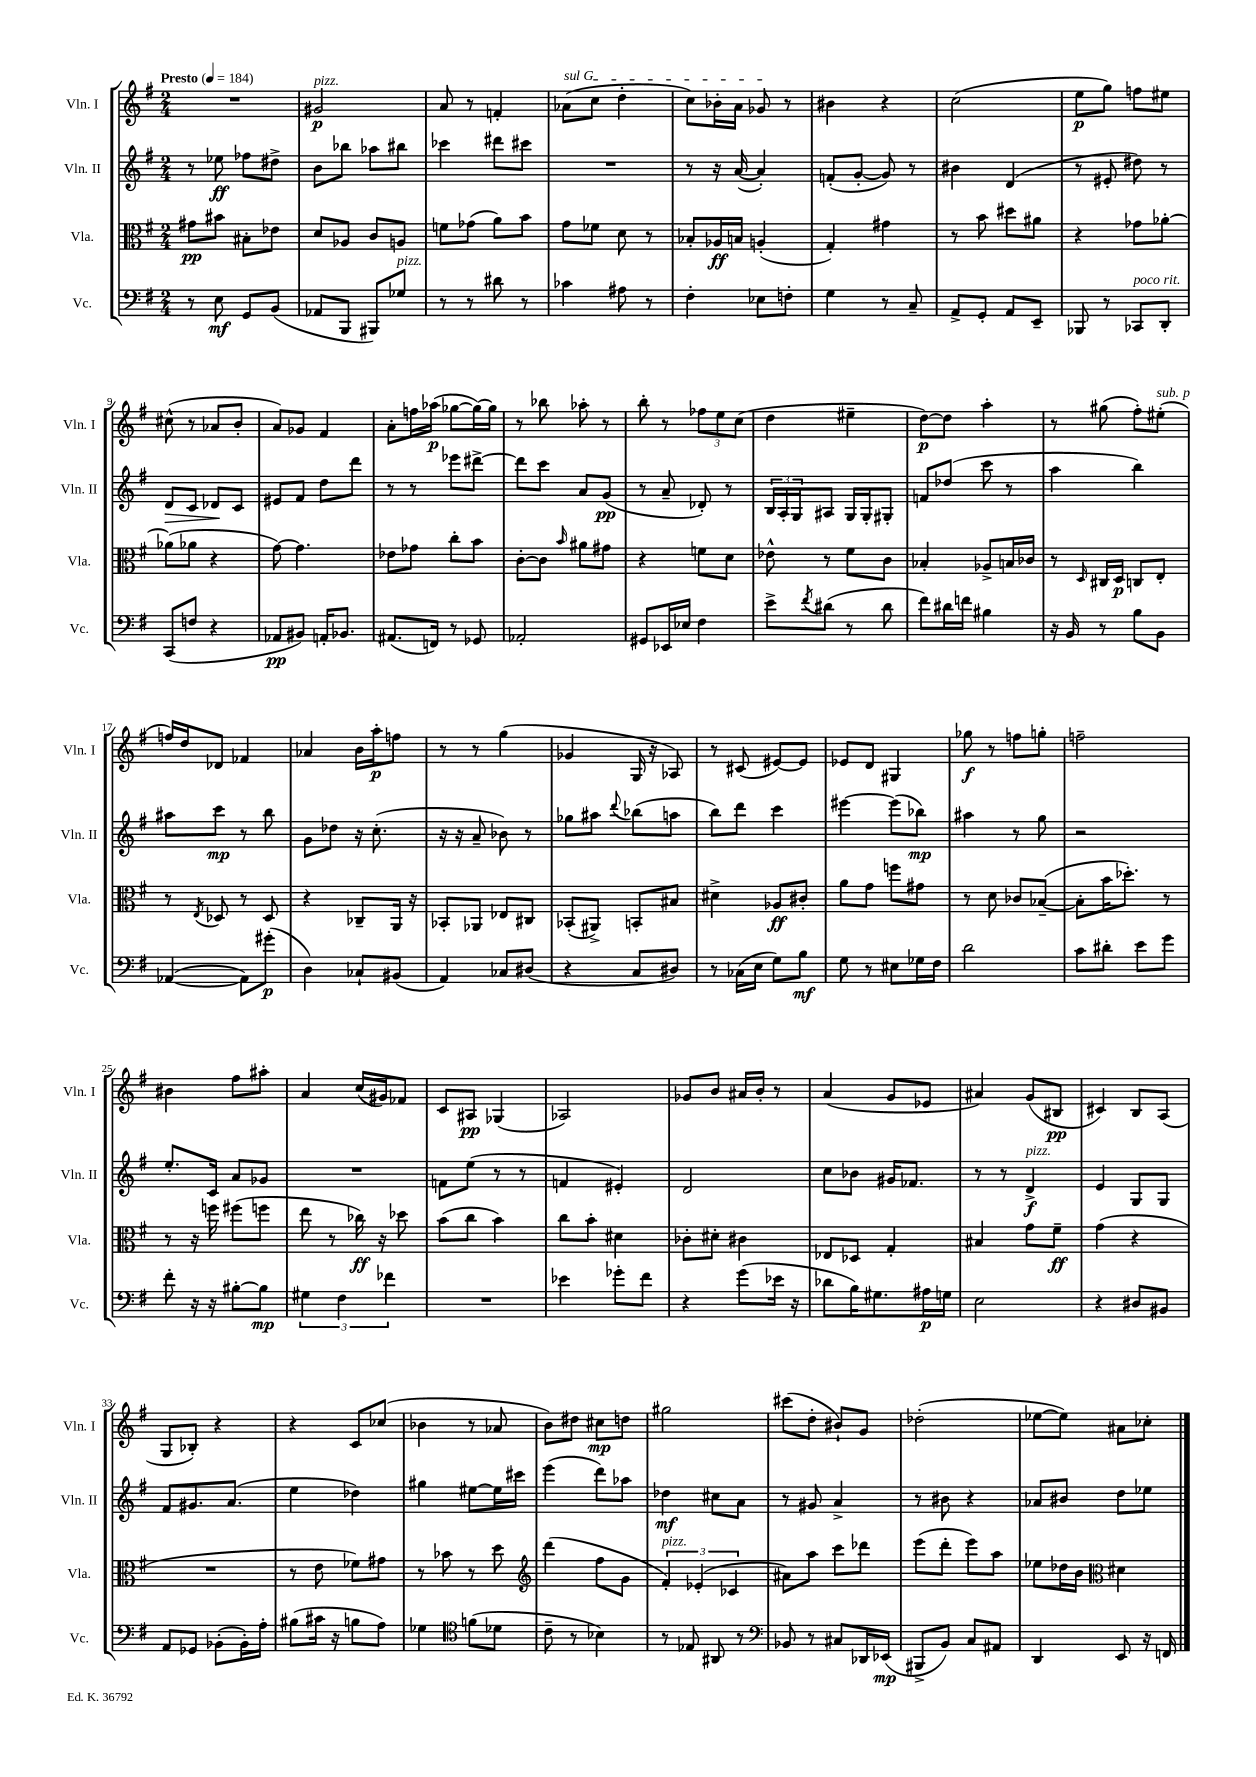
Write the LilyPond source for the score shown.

<<
\new StaffGroup <<
\new Staff = "s0" \with { instrumentName = "Vln. I" shortInstrumentName = "Vln. I" } {
    \clef treble \key g \major \numericTimeSignature \time 2/4 \tempo "Presto" 4 = 184
    R2 |
    gis'2\p^\markup { \italic "pizz." } |
    a'8 r8 f'4-. |
    \once \override TextSpanner.bound-details.left.text = \markup { \italic "sul G" } aes'8\startTextSpan( c''8 d''4-. |
    c''8) bes'16-. a'16 ges'8\stopTextSpan r8 |
    bis'4 r4 |
    c''2( |
    e''8\p g''8) f''8 eis''8 |
    cis''8-^( r8 aes'8 b'8-. |
    a'8) ges'8 fis'4 |
    a'8-. f''16 aes''16\p( ges''8~ ges''16~) ges''16 |
    r8 bes''8 aes''8-. r8 |
    b''8-. r8 \tuplet 3/2 { fes''8 e''8 c''8( } |
    d''4 eis''4-- |
    d''8~\p) d''8 a''4-. |
    r8 gis''8( fis''8-.) eis''8-.^\markup { \italic "sub. p" }( |
    f''16) d''16 des'8 fes'4 |
    aes'4 b'16 a''16-.\p f''8 |
    r8 r8 g''4( |
    ges'4 g16 r16 aes8) |
    r8 cis'8( eis'8~) eis'8 |
    ees'8 d'8 gis4 |
    ges''8\f r8 f''8 g''8-. |
    f''2-- |
    bis'4 fis''8 ais''8-. |
    a'4 c''16( gis'16) fes'8 |
    c'8 ais8\pp ges4( |
    aes2) |
    ges'8 b'8 ais'16 b'16-. r8 |
    a'4( g'8 ees'8 |
    ais'4) g'8( bis8\pp |
    cis'4) b8 a8( |
    g8 bes8-.) r4 |
    r4 c'8 ces''8( |
    bes'4 r8 aes'8 |
    b'8) dis''8 cis''8\mp d''8 |
    gis''2 |
    cis'''8( d''8-. bis'8-!) g'8 |
    des''2-.( |
    ees''8~ ees''8) ais'8 ces''8-. \bar "|." |
}
\new Staff = "s1" \with { instrumentName = "Vln. II" shortInstrumentName = "Vln. II" } {
    \clef treble \key g \major \numericTimeSignature \time 2/4
    r8 ees''8\ff fes''8 dis''8-> |
    b'8 bes''8 aes''8 bis''8 |
    ces'''4 dis'''8 cis'''8 |
    R2 |
    r8 r16 a'16~( a'4-.) |
    f'8-.( g'8~-. g'8) r8 |
    bis'4 d'4( |
    r8 eis'8-. dis''8) r8 |
    d'8\> c'8 des'8\! c'8 |
    eis'8 fis'8 d''8 d'''8 |
    r8 r8 ees'''8 dis'''8~-> |
    dis'''8 c'''8 a'8 g'8\pp( |
    r8 a'8-- des'8-.) r8 |
    \tuplet 3/2 { b16 a16-. g16 } ais8 g16 g16-. gis8-. |
    f'8 des''8( c'''8 r8 |
    a''4 b''4) |
    ais''8 c'''8\mp r8 b''8 |
    g'8 des''8 r16 c''8.-.( |
    r16 r16 a'8-- bes'8) r8 |
    ges''8 ais''8 \appoggiatura { d'''8 } bes''8( a''8 |
    b''8) d'''8 c'''4 |
    eis'''4~ eis'''8( bes''8\mp) |
    ais''4 r8 g''8 |
    r2 |
    e''8.-. c'16 a'8 ges'8 |
    R2 |
    f'8 e''8( r8 r8 |
    f'4 eis'4-.) |
    d'2 |
    c''8 bes'8 gis'16 fes'8. |
    r8 r8 d'4->\f^\markup { \italic "pizz." } |
    e'4 g8 g8 |
    fis'8 gis'8. a'8.( |
    e''4 des''4) |
    gis''4 eis''8~ eis''16 cis'''16 |
    e'''4( d'''8) aes''8 |
    des''4\mf cis''8 a'8 |
    r8 gis'8 a'4-> |
    r8 bis'8 r4 |
    aes'8 bis'8 d''8 ees''8 \bar "|." |
}
\new Staff = "s2" \with { instrumentName = "Vla." shortInstrumentName = "Vla." } {
    \clef alto \key g \major \numericTimeSignature \time 2/4
    gis'8\pp bis'8 bis8-. ees'8 |
    d'8 aes8 c'8 a8 |
    f'8 ges'8( a'8) b'8 |
    g'8 fes'8 d'8 r8 |
    bes8-. aes16\ff b16 a4-.( |
    g4-.) gis'4 |
    r8 b'8 dis''8 ais'8 |
    r4 ges'8 aes'8~-. |
    aes'8( aes'8 r4 |
    g'8~) g'4. |
    ees'8 ges'8 c''8-. b'8 |
    c'8~-. c'8 \grace { b'16 } ais'8 gis'8 |
    r4 f'8 d'8 |
    ees'8-^ r8 fis'8 c'8 |
    bes4-. aes8-> b16 ces'16 |
    r8 \grace { d16 } cis16 d16\p c8 e8-. |
    r8 \acciaccatura { e8 } des8 r8 des8 |
    r4 ces8-- a,16 r16 |
    bes,8-. aes,8 ees8 cis8 |
    bes,8-.( ais,8->) b,8-. bis8 |
    dis'4-> aes8\ff cis'8-. |
    a'8 g'8 f''8 gis'8 |
    r8 d'8 ces'8 bes8~--( |
    bes8-. b'16 des''8.-.) r8 |
    r8 r16 f''16 fis''8( f''8 |
    e''8 r8 ces''16\ff) r16 des''8 |
    b'8( c''8 b'4) |
    c''8 b'8-. dis'4 |
    ces'8-. dis'8-. cis'4 |
    ees8 des8 g4-. |
    bis4 g'8 fis'8--\ff |
    g'4( r4 |
    R2 |
    r8 e'8 fes'8) gis'8 |
    r8 bes'8 r8 d''8 |
    \clef treble d'''4( fis''8 g'8 |
    \tuplet 3/2 { fis'4-.^\markup { \italic "pizz." }) ees'4-.( ces'4 } |
    ais'8) a''8 c'''8 des'''8 |
    e'''8( d'''8-. e'''8) a''8 |
    ees''8 des''16 b'16 \clef alto dis'4 \bar "|." |
}
\new Staff = "s3" \with { instrumentName = "Vc." shortInstrumentName = "Vc." } {
    \clef bass \key g \major \numericTimeSignature \time 2/4
    r8 e8\mf g,8 b,8( |
    aes,8 b,,8 bis,,8) ges8^\markup { \italic "pizz." } |
    r8 r8 dis'8 r8 |
    ces'4 ais8 r8 |
    fis4-. ees8 f8-. |
    g4 r8 c8-- |
    a,8-> g,8-. a,8 e,8-- |
    bes,,8 r8 ces,8^\markup { \italic "poco rit." } d,8-. |
    c,8( f8 r4 |
    aes,8\pp bis,8) a,16-. bes,8. |
    ais,8.( f,16) r8 ges,8 |
    aes,2-. |
    gis,8 ees,16 ees16 fis4 |
    e'8-> \acciaccatura { fis'8 } dis'8( r8 dis'8 |
    fis'8) dis'16 f'16 bis4 |
    r16 b,16 r8 b8 b,8 |
    aes,4~( aes,8) gis'8-.\p( |
    d4) ces8-! bis,8( |
    a,4) ces8 dis8( |
    r4 c8 dis8) |
    r8 ces16( e16 g8) b8\mf |
    g8 r8 eis8 ges16 fis16 |
    d'2 |
    c'8 dis'8-. e'8 g'8 |
    fis'8-. r16 r16 bis8~-. bis8\mp |
    \tuplet 3/2 { gis4 fis4 fes'4 } |
    R2 |
    ees'4 ges'8-. fis'8 |
    r4 g'8( ees'16 r16 |
    des'8 b16) gis8. ais16\p g16 |
    e2 |
    r4 dis8 bis,8 |
    a,8 ges,8 bes,8-.( bes,16-.) a16-. |
    bis8( cis'16 r16 b8 a8) |
    ges4 \clef tenor f'8( des'8 |
    c'8-- r8 bes4) |
    r8 ees8 ais,8 r8 |
    \clef bass bes,8 r8 cis8 des,16 ees,16\mp( |
    bis,,8-> b,8) c8 ais,8 |
    d,4 e,8 r16 f,16 \bar "|." |
}
>>
>>
